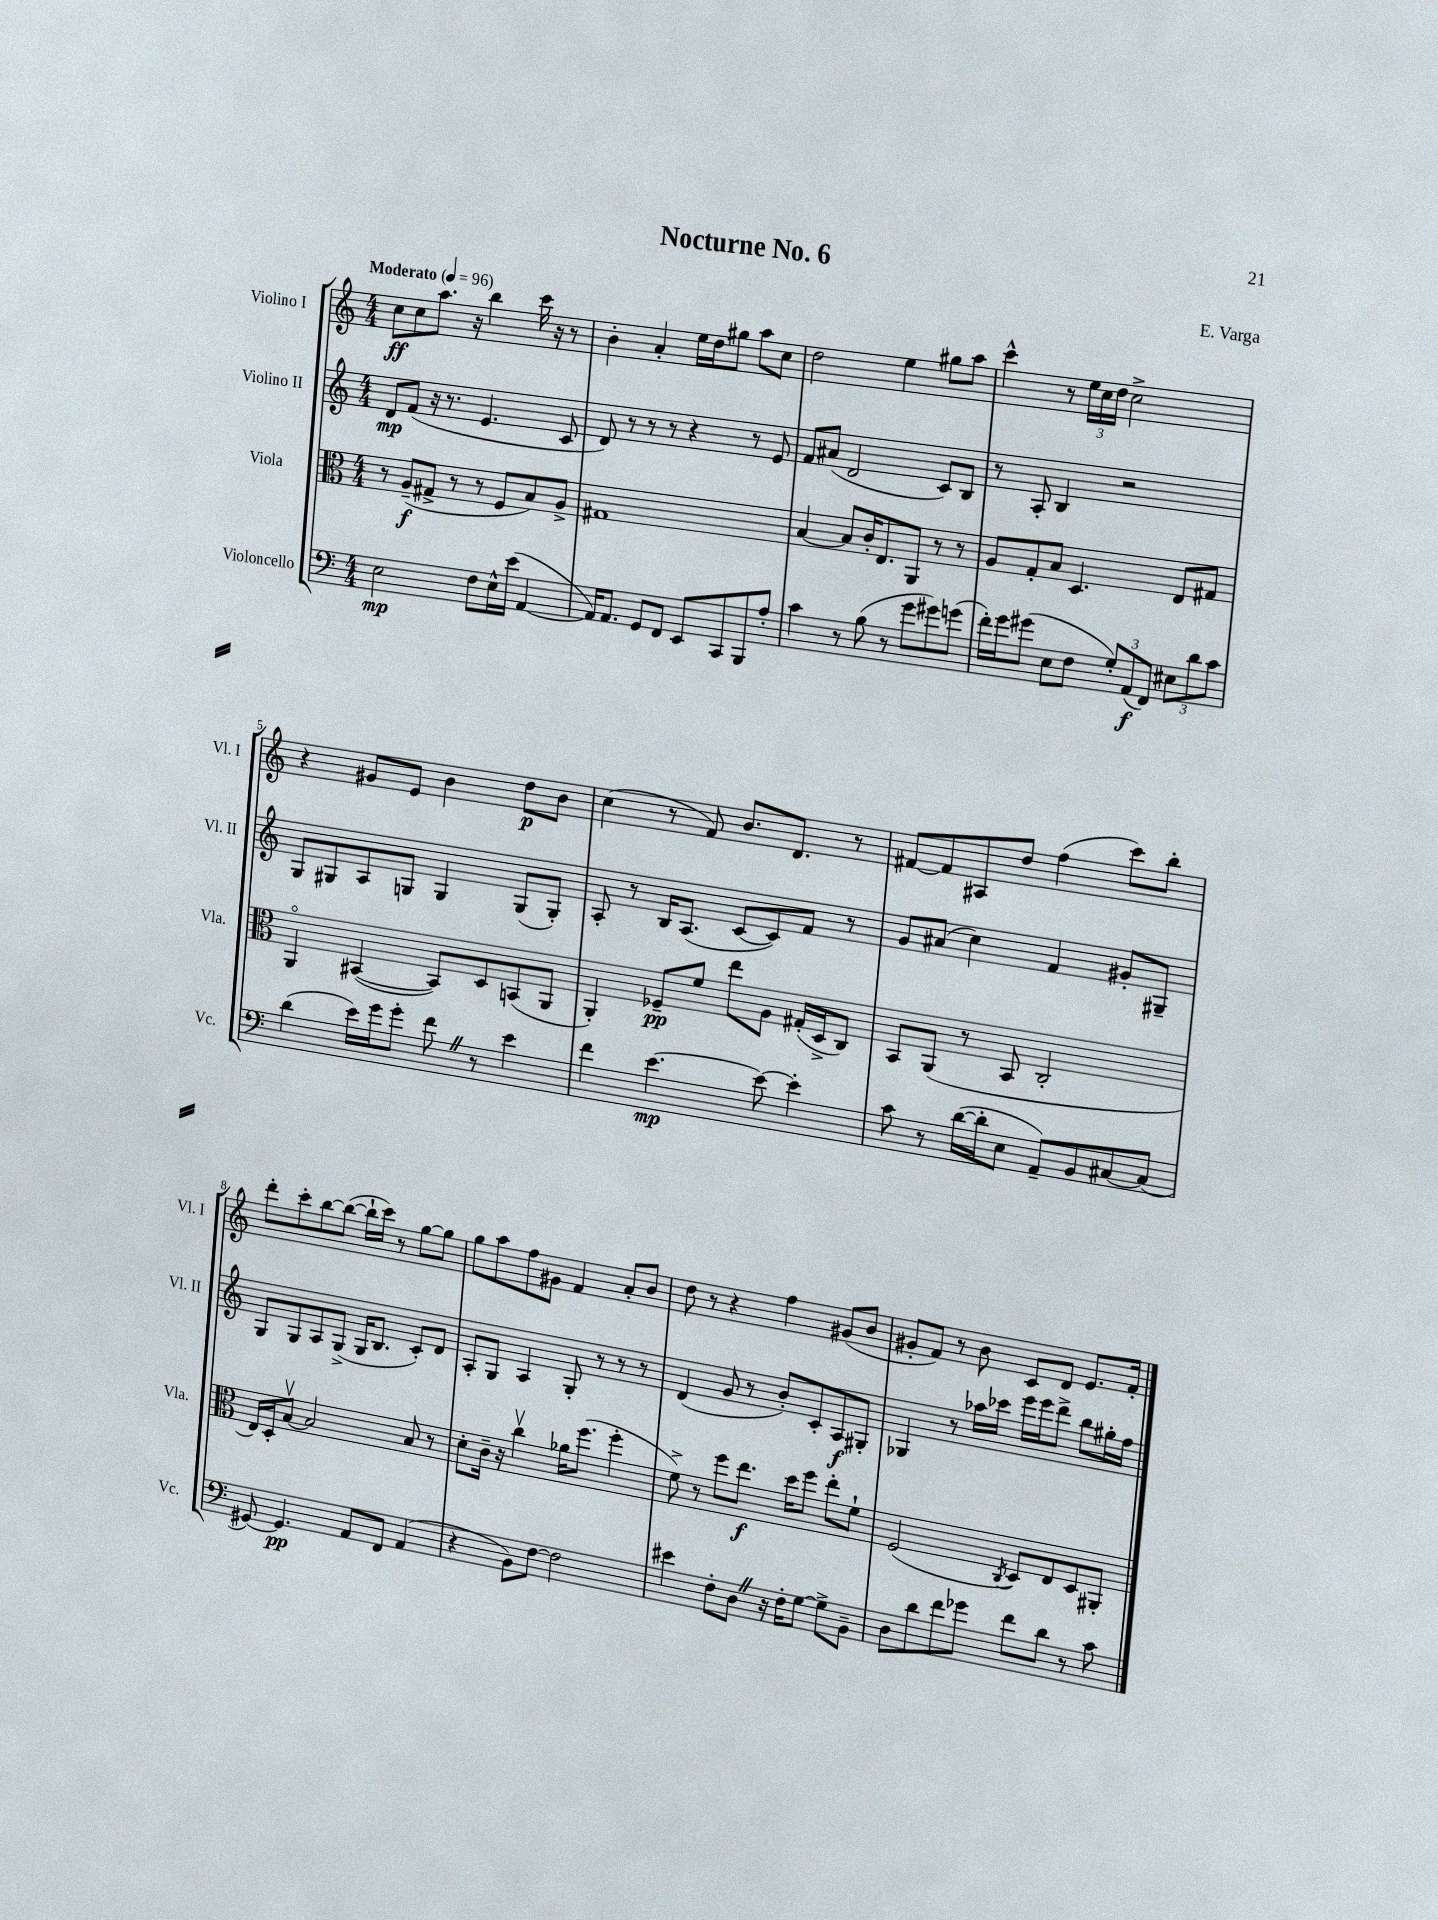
\header { title = "Nocturne No. 6" composer = "E. Varga" }
<<
\new StaffGroup <<
\new Staff = "s0" \with { instrumentName = "Violino I" shortInstrumentName = "Vl. I" } {
    \clef treble \key c \major \numericTimeSignature \time 4/4 \tempo "Moderato" 4 = 96
    c''8\ff c''8 a''8. r16 b''4 c'''16 r16 r8 |
    b'4-. a'4-. e''16 d''16 gis''8 a''8 c''8 |
    d''2 e''4 gis''8 a''8 |
    c'''4-^ r8 \tuplet 3/2 { e''16 c''16 d''16 } c''2-> |
    r4 gis'8 e'8 b'4 d''8\p b'8 |
    c''4( r8 f'8) b'8. d'8. r8 |
    fis'8~ fis'8 ais8 d''8 f''4( c'''8) b''8-. |
    d'''8-. c'''8-. b''8~ b''8~( b''16-! c'''16) r8 g''8~ g''8 |
    g''8 a''8 f''8 gis'8 f'4 a'8-. b'8 |
    d''8 r8 r4 f''4 gis'8( b'8 |
    gis'8-. f'8) r8 b'8 c'8 d'8 e'8. f'16-. \bar "|." |
}
\new Staff = "s1" \with { instrumentName = "Violino II" shortInstrumentName = "Vl. II" } {
    \clef treble \key c \major \numericTimeSignature \time 4/4
    d'8\mp f'8( r16 r8. e'4. c'8 |
    d'8) r8 r8 r8 r4 r8 e'8 |
    f'8 ais'8( d'2 c'8) b8 |
    r8 a8-. b4 r2 |
    g8 gis8 a8 g8 g4 g8( g8-.) |
    a8-. r8 b16 a8.( c'8~ c'8) f'8 r8 |
    g'8 ais'8( c''4) f'4 gis'8-. gis8-- |
    g8 g8 a8 g8->( g16 b8. c'8-.) d'8 |
    a8-. g8 a4 g8-. r8 r8 r8 |
    d'4( g'8 r8 b'8-.) c'8-. a8\f gis8-. |
    ges4 r8 aes''16 ces'''16 e'''16 e'''16 d'''8-> b''8 gis''16-. f''16 \bar "|." |
}
\new Staff = "s2" \with { instrumentName = "Viola" shortInstrumentName = "Vla." } {
    \clef alto \key c \major \numericTimeSignature \time 4/4
    r8 a8--\f( gis8-> r8 r8 f8 b8) a8-> |
    gis1 |
    b4~ b8 c'16-. e8. a,8 r8 r8 |
    a8 g8-. b8 d4. e8 gis8 |
    a,4\flageolet bis,4~( bis,8) d8 b,8( a,8 |
    a,4-.) fes8--\pp f'8 e''8 a8 gis16-.( d16-> c8) |
    b,8 a,8( r8 b,8 c2-. |
    e16) d16-. b8~\upbow b2 b8 r8 |
    d'8-. c'16-- r16 c''4\upbow aes'16 f''8.( f''4-. |
    f'8->) r8 f''8 e''8.\f d''16 f''8 e''8-. f'8-! |
    f2( \acciaccatura { c8 } d8) e8 d8 ais,8-. \bar "|." |
}
\new Staff = "s3" \with { instrumentName = "Violoncello" shortInstrumentName = "Vc." } {
    \clef bass \key c \major \numericTimeSignature \time 4/4
    e2\mp f8 e16-^ e'16( a,4~ |
    a,16) a,8. g,8 f,8 e,8 c,8 b,,8 a8-. |
    c'4 r8 b8( r8 g'8 gis'8) g'8( |
    f'16-.) g'16 gis'8( e8 f8 \tuplet 3/2 { g8-.) a,8\f( f,8) } \tuplet 3/2 { eis8 d'8 c'8 } |
    d'4( e'16) g'16 g'8-. f'8 \once \override BreathingSign.text = \markup { \musicglyph "scripts.caesura.straight" } \breathe r8 e'4 |
    f'4 e'4.~\mp e'8~ e'4-. |
    c'8 r8 d'16~( d'16-. e8 a,8--) b,8 cis8~ cis8( |
    gis,8~) gis,4.\pp a,8 f,8 a,4( |
    r4 b,8) f8~ f2 |
    eis'4 f8-. d8 \once \override BreathingSign.text = \markup { \musicglyph "scripts.caesura.straight" } \breathe r16 f16-. g8~ g8-> b,8-- |
    d8 d'8 f'8 ges'8 f'8 d'8 r8 c'8 \bar "|." |
}
>>
>>
